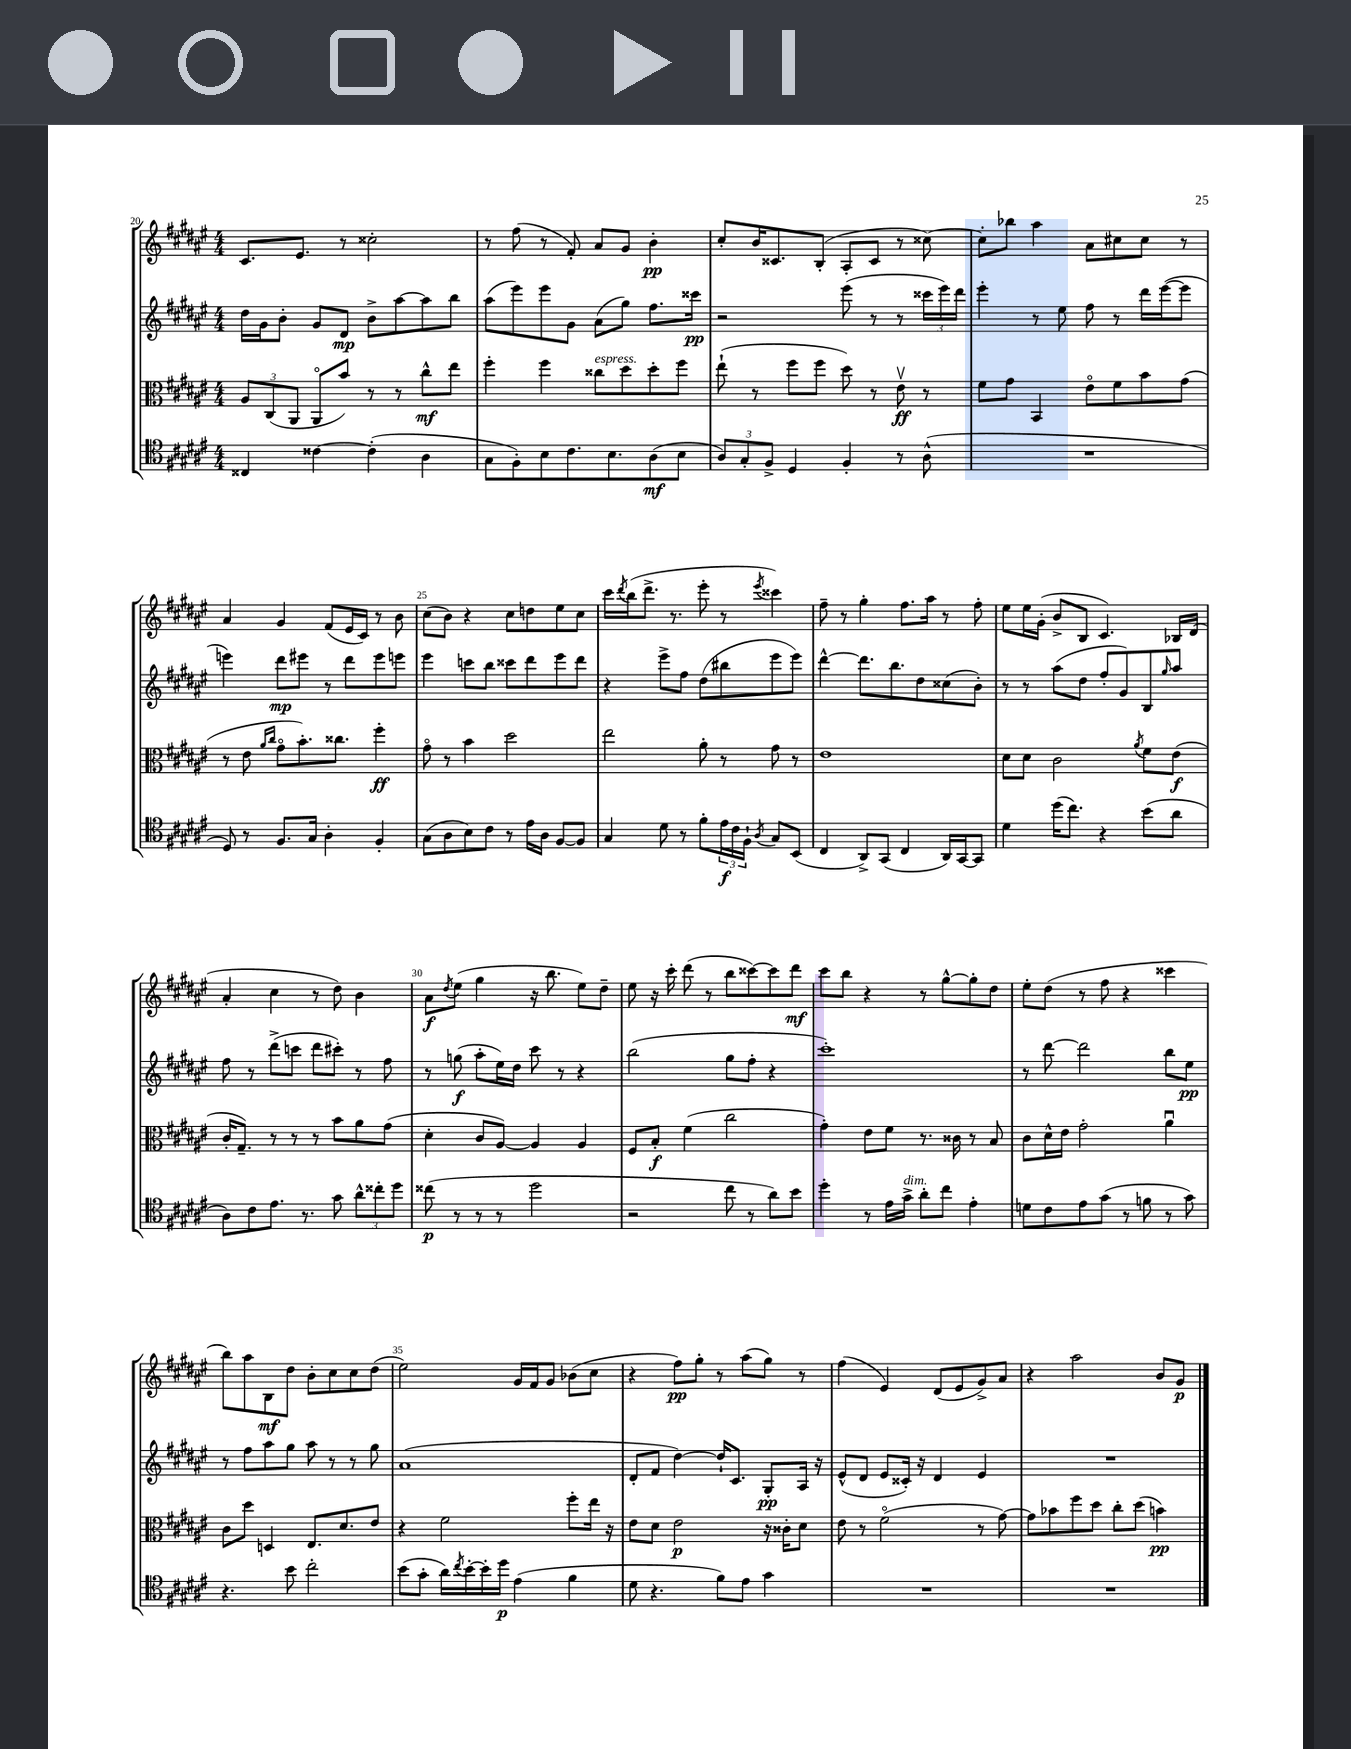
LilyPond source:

<<
\new StaffGroup <<
\new Staff = "s0" {
    \clef treble \key fis \major \numericTimeSignature \time 4/4
    cis'8. eis'8. r8 cisis''2-. |
    r8 fis''8( r8 fis'8-.) ais'8 gis'8 b'4-.\pp |
    cis''8-. b'16 cisis'8. b8-.( ais8-. cisis'8 r8 cisis''8~) |
    cisis''8-. bes''8 ais''4 ais'8 cis''8 cis''8 r8 |
    ais'4 gis'4 fis'8( eis'16 cis'16) r8 b'8 |
    cis''8( b'8) r4 cis''8 d''8 eis''8 cis''8 |
    cis'''16 \acciaccatura { dis'''8 } b''16( dis'''8.-> r8. eis'''8-. r8 \acciaccatura { eis'''8 } cisis'''4) |
    fis''8-- r8 gis''4-. fis''8. ais''16 r8 fis''8-. |
    eis''8 eis''16 gis'16-.( b'8-> b8 cis'4.) bes16 dis'16( |
    ais'4-. cis''4 r8 dis''8) b'4 |
    ais'8\f \acciaccatura { dis''8 } eis''8( gis''4 r16 b''8. eis''8) dis''8-- |
    eis''8 r16 cis'''16-. dis'''8( r8 b''8 cisis'''8~) cisis'''8 dis'''8\mf |
    cis'''8 b''8 r4 r8 gis''8~-^ gis''8-. dis''8 |
    eis''8-. dis''8( r8 fis''8 r4 cisis'''4 |
    b''8) ais''8 b8\mf dis''8 b'8-. cis''8 cis''8 dis''8( |
    eis''2) gis'16 fis'16 gis'8 bes'8( cis''8 |
    r4 fis''8\pp) gis''8-. r8 ais''8( gis''8) r8 |
    fis''4( eis'4) dis'8( eis'8 gis'8->) ais'8 |
    r4 ais''2 b'8 gis'8\p \bar "|." |
}
\new Staff = "s1" {
    \clef treble \key fis \major \numericTimeSignature \time 4/4
    dis''16 gis'16 b'8-. gis'8 dis'8\mp b'8-> ais''8~ ais''8 b''8 |
    ais''8( eis'''8) eis'''8 gis'8 ais'8( gis''8) fis''8. cisis'''16\pp |
    r2 eis'''8( r8 r8 \tuplet 3/2 { cisis'''16 eis'''16) dis'''16 } |
    eis'''4-. r8 eis''8 fis''8 r8 dis'''16 eis'''16~( eis'''8 |
    e'''4) dis'''8\mp eis'''8 r8 dis'''8 eis'''8 e'''8 |
    eis'''4 c'''8 b''8 cisis'''8 dis'''8 eis'''8 dis'''8 |
    r4 eis'''8-> fis''8 dis''8( bis''8 eis'''8 eis'''8) |
    dis'''4~-^ dis'''8. b''8. dis''8 cisis''8( b'8-.) |
    r8 r8 ais''8( dis''8 fis''8-. gis'8) b8 \grace { gis''16 } ais''8 |
    fis''8 r8 dis'''8->( c'''8 dis'''8 cis'''8-.) r8 fis''8 |
    r8 g''8\f( ais''8-. eis''16) dis''16 cis'''8 r8 r4 |
    b''2( gis''8 fis''8-. r4 |
    cis'''1-.) |
    r8 dis'''8~ dis'''2 b''8 eis''8\pp |
    r8 fis''8 ais''8 gis''8 ais''8 r8 r8 gis''8 |
    ais'1( |
    dis'8-. fis'8 dis''4~) dis''16-! cis'8. gis8-.\pp ais16 r16 |
    eis'8-^( dis'8 eis'8 cisis'16-.) r16 dis'4 eis'4 |
    R1 \bar "|." |
}
\new Staff = "s2" {
    \clef alto \key fis \major \numericTimeSignature \time 4/4
    \tuplet 3/2 { ais8 cis8( ais,8 } ais,8\flageolet b'8) r8 r8 cis''8-^\mf eis''8 |
    fis''4-. fis''4 cisis''8^\markup { \italic "espress." } dis''8 dis''8-. fis''8 |
    eis''8-!( r8 fis''8 fis''8 dis''8) r8 eis'8\upbow\ff r8 |
    fis'8 gis'8 b,4 eis'8\flageolet fis'8 b'8 gis'8( |
    r8 eis'8 \grace { ais'16 cis''16 } gis'8\flageolet b'8.-.) cisis''8. fis''4-.\ff |
    gis'8\flageolet r8 b'4 dis''2 |
    eis''2 ais'8-. r8 gis'8 r8 |
    eis'1 |
    dis'8 dis'8 cis'2 \acciaccatura { ais'8 } fis'8 eis'8\f( |
    cis'16-. gis8.--) r8 r8 r8 b'8 ais'8 gis'8( |
    dis'4-. cis'8 ais8~) ais4 ais4 |
    fis8 b8-.\f fis'4( cis''2 |
    gis'4-.) eis'8 fis'8 r8. cisis'16 r8 b8 |
    cis'8 dis'16-^ eis'16 gis'2-. ais'4\downbow |
    cis'8 dis''8 d4 eis8. dis'8. eis'8 |
    r4 fis'2 fis''8-. eis''16 r16 |
    eis'8 dis'8 eis'2\p r16 cisis'16-. dis'8 |
    eis'8 r8 fis'2\flageolet( r8 gis'8~) |
    gis'8 bes'8 fis''8 dis''8 cis''8-. dis''8( b'4\pp) \bar "|." |
}
\new Staff = "s3" {
    \clef tenor \key fis \major \numericTimeSignature \time 4/4
    cisis4 cisis'4~ cisis'4-.( ais4 |
    gis8 fis8-.) b8 cis'8. b8. ais8\mf( b8 |
    \tuplet 3/2 { ais8) gis8-. fis8-> } dis4 fis4-. r8 ais8-^( |
    R1 |
    dis8) r8 fis8. gis16 ais4-. fis4-. |
    gis8( ais8 b8) cis'8 r8 eis'16 ais16 fis8~ fis8 |
    gis4 dis'8 r8 fis'8-. \tuplet 3/2 { eis'16\f cis'16 fis16-! } \acciaccatura { ais8 } gis8 b,8( |
    cis4 ais,8->) gis,8( cis4 ais,16) gis,16~ gis,8 |
    dis'4 dis''16( cis''8.) r4 b'8( ais'8 |
    ais8) cis'8 eis'8. r8. gis'8 \tuplet 3/2 { ais'8-^ cisis''8-. dis''8 } |
    cisis''8\p( r8 r8 r8 dis''2 |
    r2 cis''8 r8 ais'8) b'8 |
    dis''4-. r8 eis'16 gis'16->^\markup { \italic "dim." } ais'8-. cis''8 eis'4-. |
    d'8 cis'8 eis'8 gis'8( r8 f'8 r8 gis'8) |
    r4. b'8 cis''2-. |
    b'8( gis'8-. ais'16) \acciaccatura { cis''8 } b'16~-. b'16-. dis''16\p eis'4( fis'4 |
    dis'8 r4. fis'8) eis'8 gis'4 |
    R1 |
    R1 \bar "|." |
}
>>
>>
\layout { \context { \Score currentBarNumber = #20 \override BarNumber.break-visibility = ##(#f #t #t) barNumberVisibility = #(every-nth-bar-number-visible 5) } }
